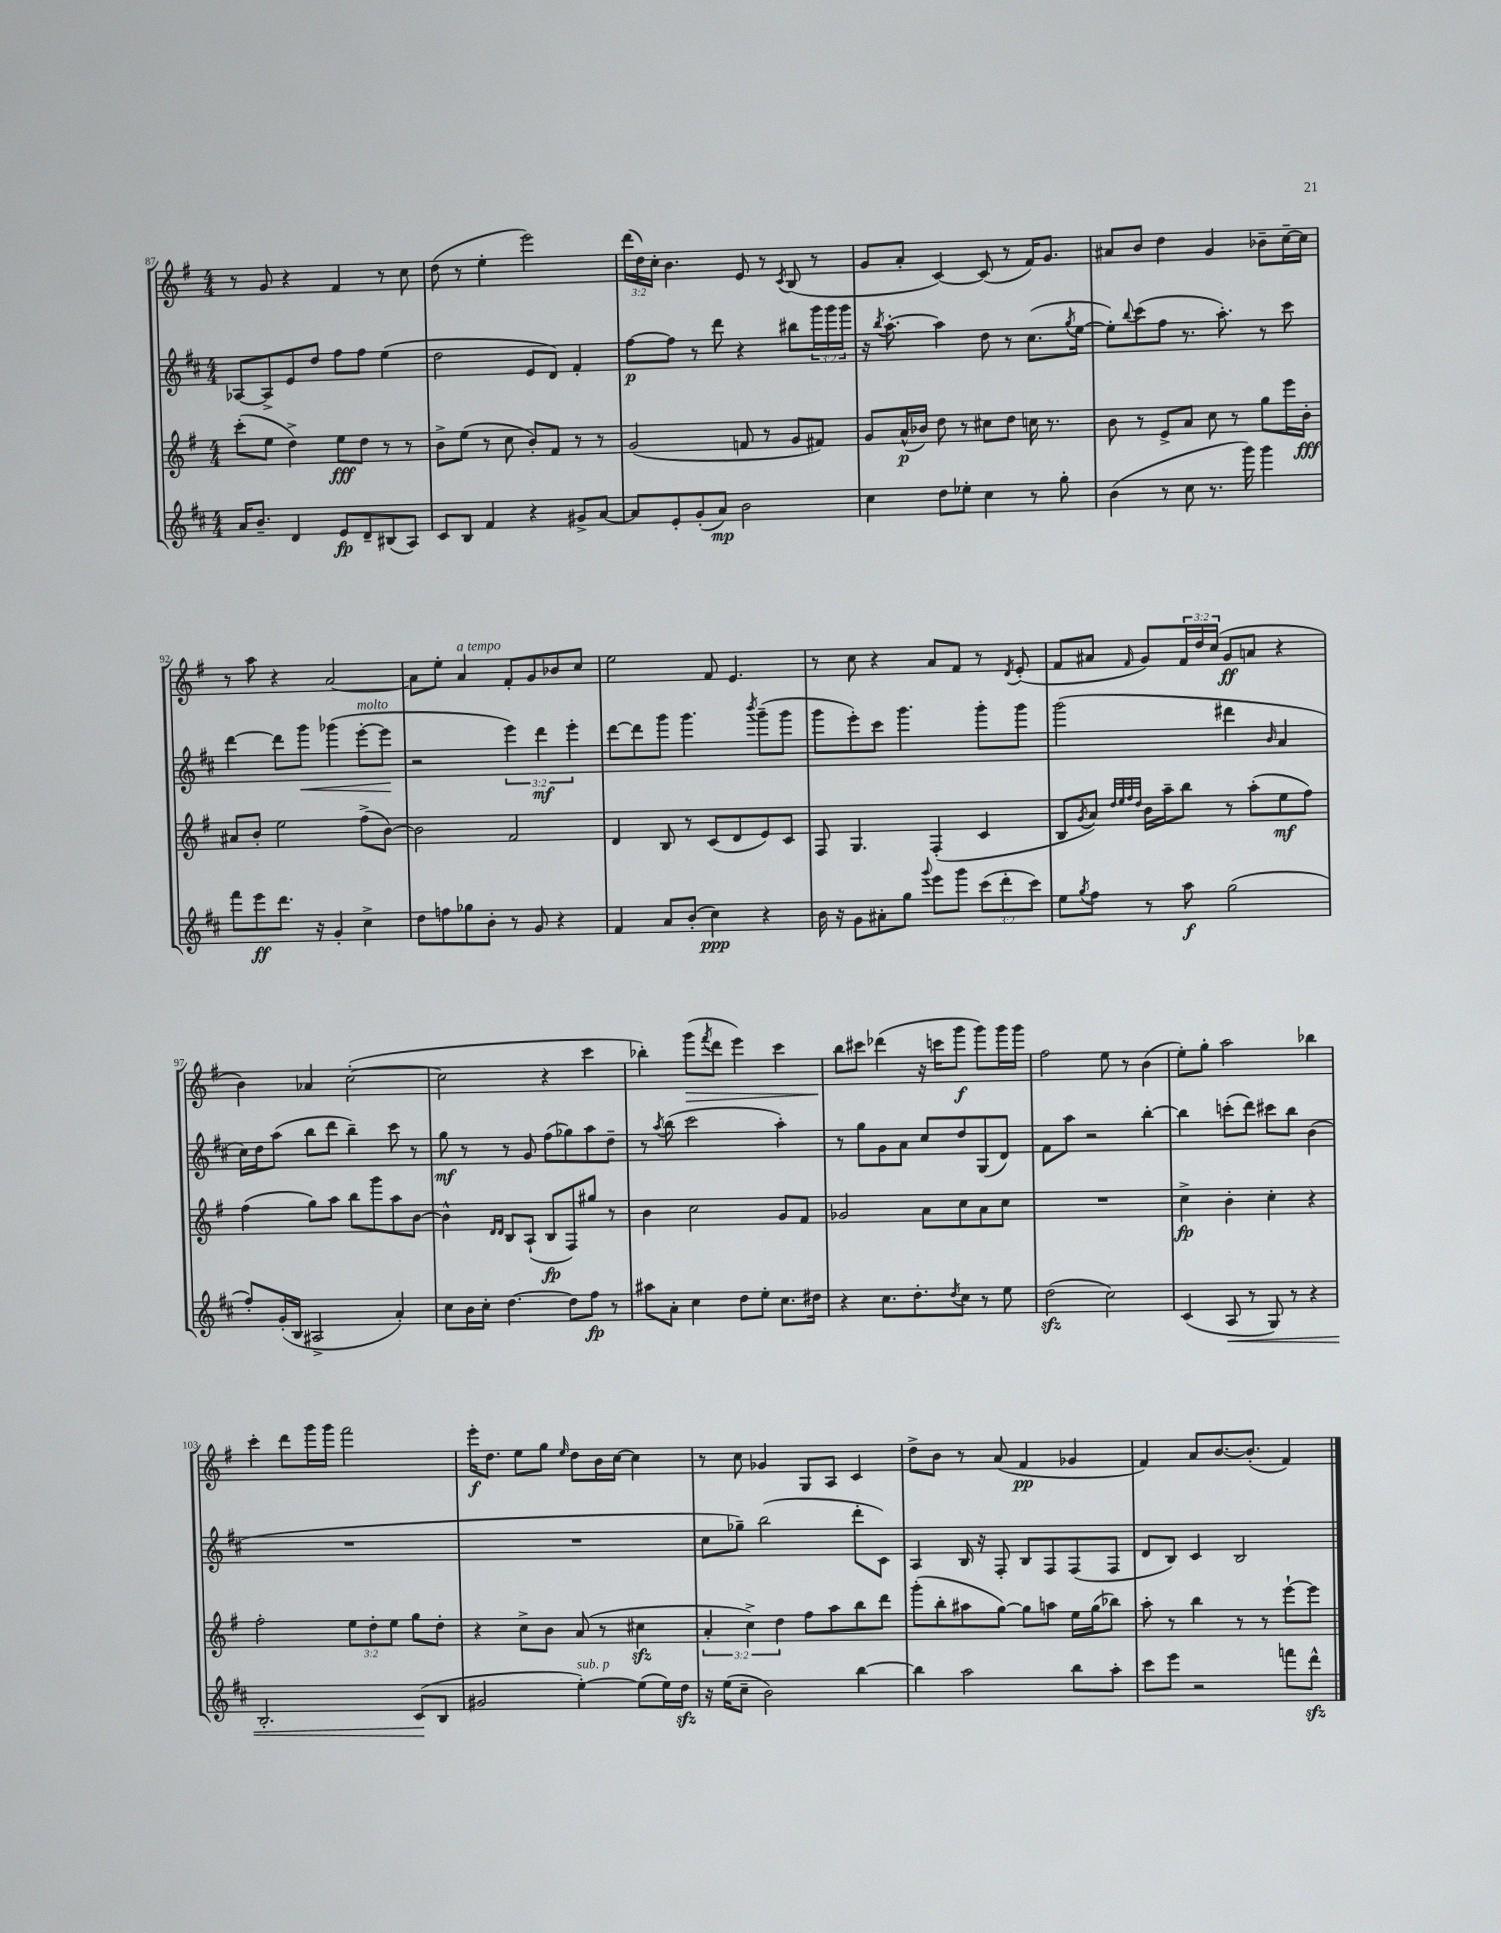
<<
\new StaffGroup <<
\new Staff = "s0" {
    \clef treble \key g \major \numericTimeSignature \time 4/4 \override Staff.TupletNumber.text = #tuplet-number::calc-fraction-text
    r8 g'8 r4 fis'4 r8 c''8 |
    d''8( r8 e''4-. e'''2) |
    \tuplet 3/2 { d'''16( d''16) c''16-. } b'4. e'8 r8 \acciaccatura { c'8 } b8( r8 |
    g'8 a'8-. c'4~) c'8( r8 fis'16) g'8. |
    ais'8 b'8 d''4 g'4 bes'8-- c''16~-- c''16 |
    r8 a''8 r4 a'2~ |
    a'8 e''8-. a'4^\markup { \italic "a tempo" } fis'8-. g'8 bes'8 c''8 |
    e''2 fis'8 e'4. |
    r8 c''8 r4 a'8 fis'8 r8 \acciaccatura { d'8 } e'8-.( |
    fis'8 ais'8 \grace { fis'16 } g'8) \tuplet 3/2 { fis'16 d''16 c''16( } g'8\ff a'8 r4 |
    b'4) aes'4 c''2~-.( |
    c''2 r4 c'''4 |
    bes''4-.) g'''8\>( \acciaccatura { fis'''8 } d'''8 e'''4) c'''4 |
    b''8\! cis'''8 des'''4( r16 c'''16 g'''8\f g'''8) g'''16 g'''16 |
    fis''2 e''8 r8 b'4( |
    e''8-.) g''8-. a''2 bes''4 |
    c'''4-. d'''8 g'''16 g'''16 fis'''2 |
    e'''16-.\f d''8. e''8 g''8 \grace { e''16 } d''8 b'16 c''16~ c''4 |
    r8 c''8 ges'4 g8 a8 c'4 |
    d''8-> b'8 r8 a'8( fis'4\pp ges'4 |
    fis'4) a'8 b'8.~ b'8.-.( fis'4) \bar "|." |
}
\new Staff = "s1" {
    \clef treble \key d \major \numericTimeSignature \time 4/4 \override Staff.TupletNumber.text = #tuplet-number::calc-fraction-text
    aes8~ aes8-> e'8 d''8 fis''8 fis''8 e''4( |
    d''2 e'8 d'8) fis'4-. |
    fis''8~\p fis''8 r8 d'''8 r4 bis''8 \tuplet 3/2 { g'''16 g'''16 g'''16 } |
    r16 \acciaccatura { b''8 } a''8.~-. a''4 d''8 r8 cis''8.( \acciaccatura { g''8 } e''16~ |
    e''8-.) \appoggiatura { b''8 } cis'''8( fis''8 r8. a''8.-.) r8 cis'''8 |
    d'''4~ d'''8 g'''8\< ges'''4( e'''8~-.^\markup { \italic "molto" } e'''8\! |
    r2 \tuplet 3/2 { e'''4) d'''4\mf e'''4-. } |
    d'''8~ d'''8 g'''8 g'''4. \acciaccatura { b'''8 } g'''8--( g'''8 |
    g'''8 e'''8-.) cis'''8 g'''4. g'''8-. g'''8 |
    g'''2( dis'''4 \grace { b'16 } a'4 |
    cis''16) d''16 a''8( b''8 d'''8 b''4--) cis'''8 r8 |
    g''8\mf r8 r8 g'8 fis''8( ges''8) a''8 d''8-- |
    r8 \acciaccatura { a''8 } b''8( cis'''2 a''4-.) |
    r8 g''8 g'8 a'8 cis''8 d''8 g8( d'8) |
    fis'8 a''8 r2 b''4~-. |
    b''4 c'''8-.( d'''8) cis'''8 b''8 b'4( |
    R1 |
    R1 |
    cis''8 ges''8--) b''2( d'''8-. cis'8) |
    a4 b16 r16 fis8-. b8 fis8 fis8( fis8 |
    d'8 b8) cis'4 b2 \bar "|." |
}
\new Staff = "s2" {
    \clef treble \key g \major \numericTimeSignature \time 4/4 \override Staff.TupletNumber.text = #tuplet-number::calc-fraction-text
    c'''8-.( e''8 d''4->) e''8\fff d''8 r8 r8 |
    b'8-> e''8( r8 c''8 b'8-.) fis'8 r8 r8 |
    g'2( f'8 r8 g'8 fis'8) |
    g'8 a'16-^\p( bes'16) d''8 r8 cis''8 d''8 c''16 r8. |
    b'8 r8 e'8-> a'8 c''8 r8 g''8 e'''16 b'16-.\fff |
    ais'8 b'8-. e''2 fis''8->( b'8~) |
    b'2 fis'2 |
    d'4 b8 r8 c'8( d'8 e'8) c'8 |
    fis8 g4. fis4-.( c'4 |
    b8 \acciaccatura { g'8 } a'8) \grace { d''32 e''32 fis''32 d''32 } b'16 a''16-- b''8 r8 a''8-.( e''8\mf fis''8) |
    fis''4( g''8) a''8 b''8 g'''8 a''8 b'8~ |
    b'4-^ \grace { d'16 d'16 } b8 a8-!( b8\fp fis8) gis''8 r8 |
    b'4 c''2 g'8 fis'8 |
    ges'2 a'8 c''8 a'8 c''8 |
    R1 |
    c''4->\fp b'4-. c''4-. r4 |
    fis''2-. \tuplet 3/2 { e''8 d''8-. e''8 } g''8 d''8-. |
    r4 c''8-> b'8 a'8( r8 cis''4\sfz |
    \tuplet 3/2 { a'4-. c''4->) d''4 } fis''8 a''8 b''8 d'''8 |
    g'''8-.( b''8-. ais''8 g''8~) g''8 a''8 e''16 g''16( bes''8) |
    a''8-. r8 b''4 r8 r8 e'''8~-! e'''8 \bar "|." |
}
\new Staff = "s3" {
    \clef treble \key d \major \numericTimeSignature \time 4/4 \override Staff.TupletNumber.text = #tuplet-number::calc-fraction-text
    a'16 b'8.-- d'4 e'8\fp d'8-- bis8( a8) |
    cis'8 b8 fis'4 r4 gis'8-> a'8~ |
    a'8 e'8-. g'8-.( a'8\mp) b'2 |
    cis''4 d''8 ees''8-. cis''4 r8 g''8-. |
    b'4( r8 cis''8 r8. g'''16) g'''4 |
    fis'''8 e'''8\ff d'''8. r16 g'4-. cis''4-> |
    d''8 f''8 ges''8 b'8-. r8 g'8 r4 |
    fis'4 a'8 b'8-.( cis''4\ppp) r4 |
    b'16 r16 g'8 ais'8-. g''8 \appoggiatura { g'''8 } e'''8 g'''8 \tuplet 3/2 { cis'''8( d'''8-. cis'''8) } |
    e''8 \acciaccatura { g''8 } fis''8 r8 a''8\f g''2( |
    fis''8-.) g'16-.( b16 ais2-> a'4-.) |
    cis''8 b'16 cis''16-. d''4.~ d''8 fis''8\fp r8 |
    ais''8 a'8-. cis''4 d''8 e''8-. cis''8. dis''16 |
    r4 cis''8. d''8.-. \acciaccatura { d''8 } cis''8 r8 e''8 |
    d''2\sfz( cis''2) |
    cis'4( a8\< r8 g8) r8 r4 |
    b2.-. cis'8\!( b8 |
    gis'2 e''4~-.^\markup { \italic "sub. p" }) e''8( e''16) d''16\sfz |
    r16 e''16( cis''8-- b'2) b''4~ |
    b''4 a''2 b''8 a''8-. |
    cis'''8 e'''8 r2 f'''8 d'''8-^\sfz \bar "|." |
}
>>
>>
\layout { \context { \Score currentBarNumber = #87 } }
